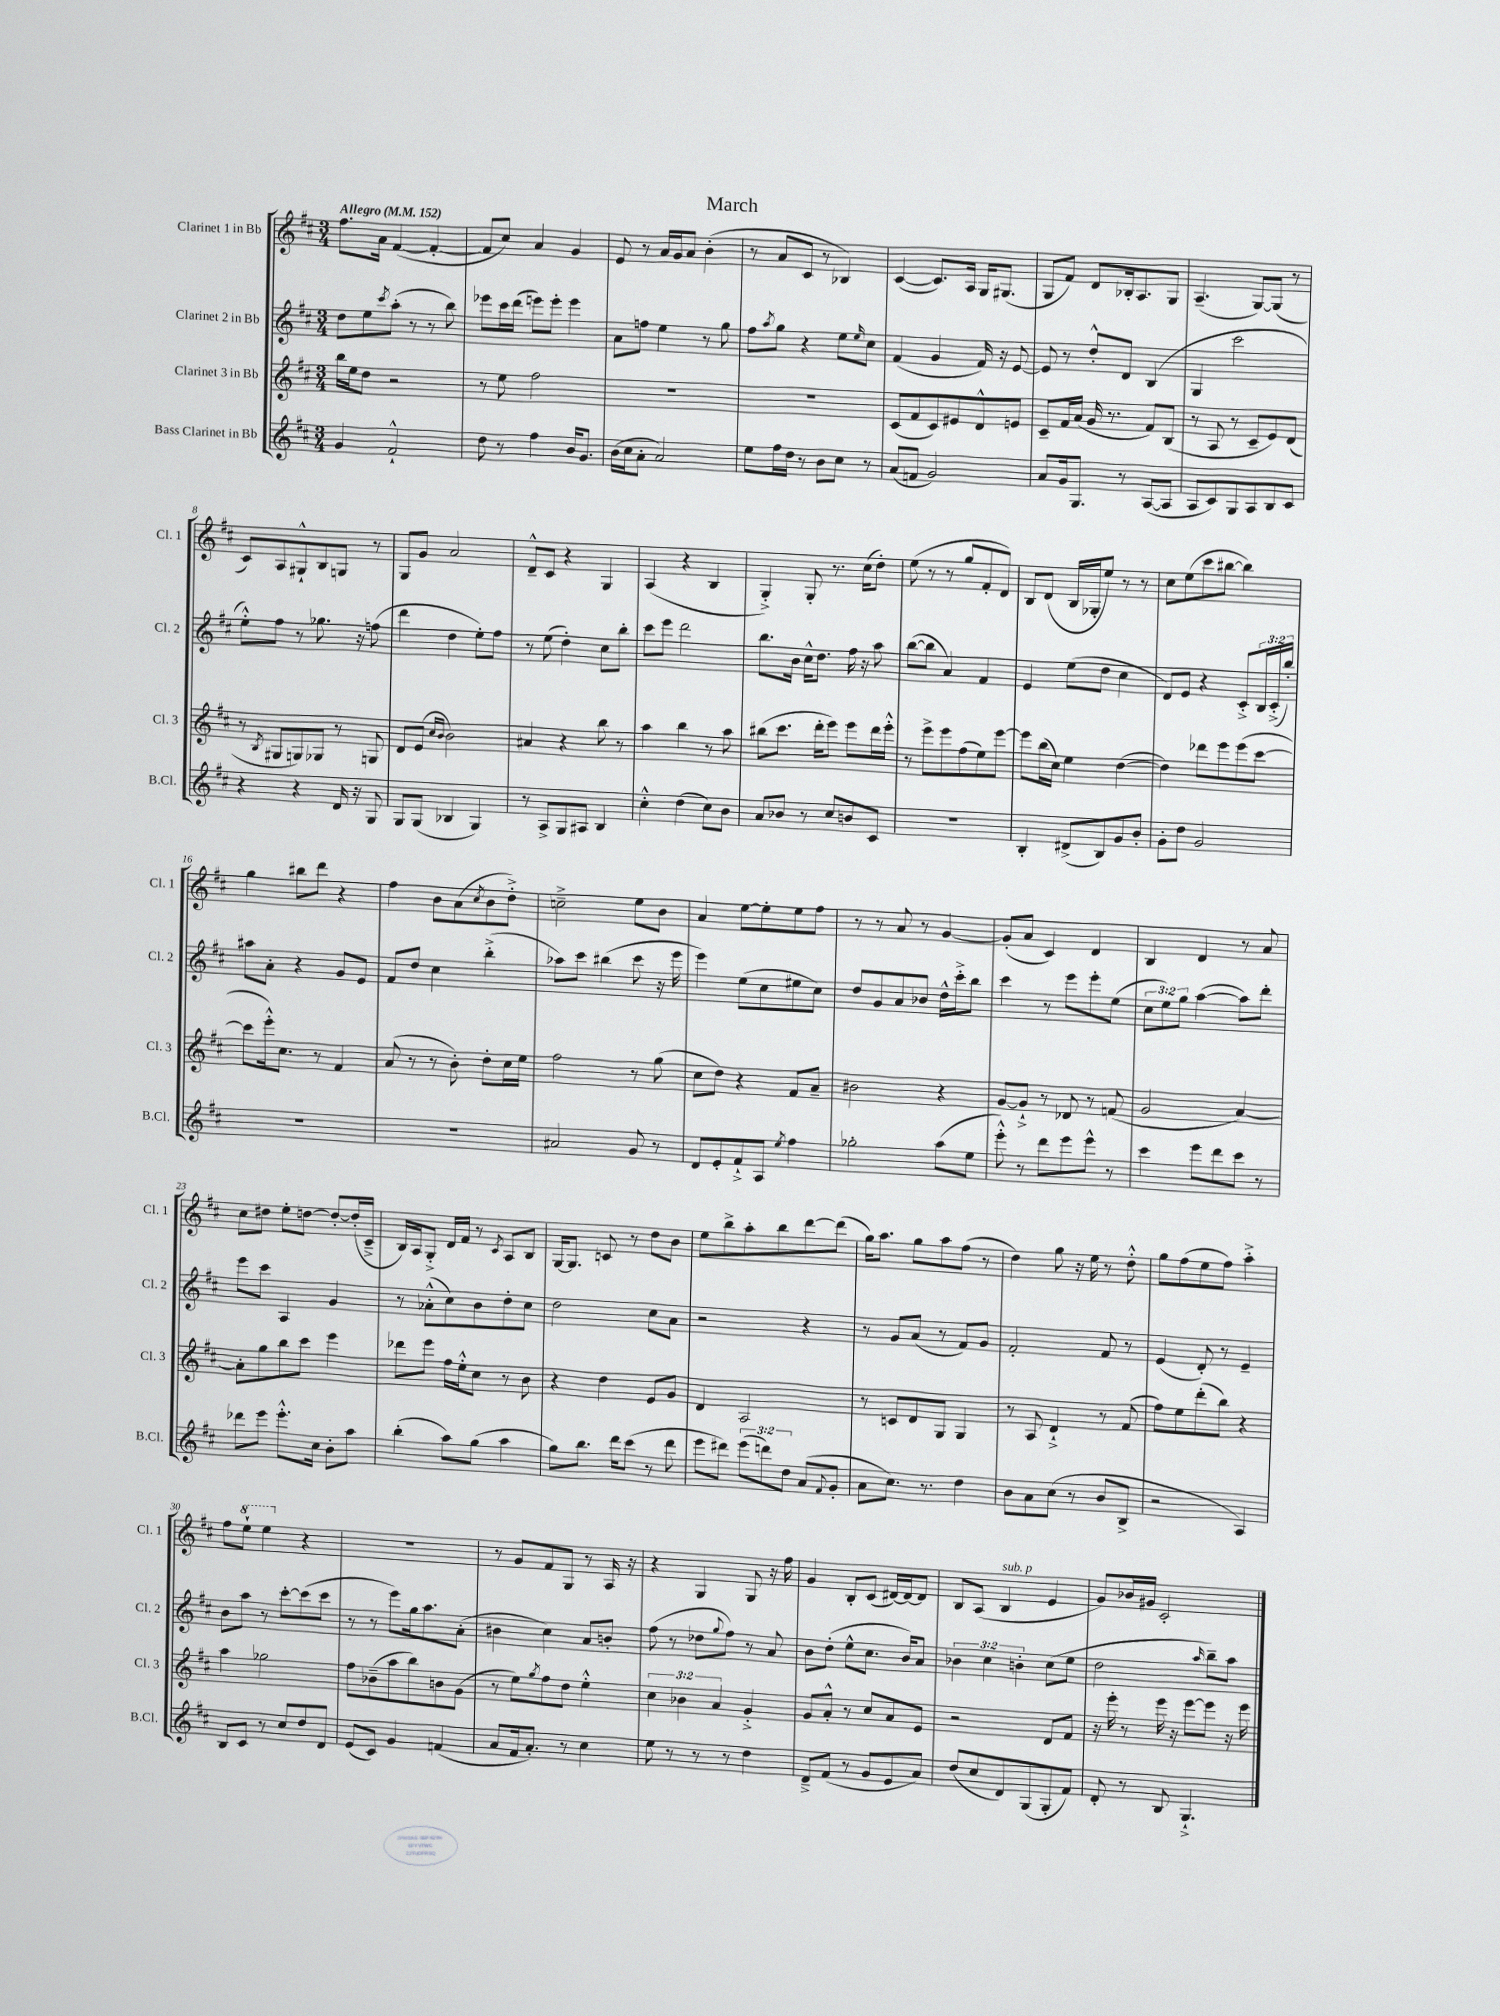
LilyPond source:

\header { title = "March" }
<<
\new StaffGroup <<
\new Staff = "s0" \with { instrumentName = "Clarinet 1 in Bb" shortInstrumentName = "Cl. 1" } {
    \clef treble \key d \major \numericTimeSignature \time 3/4 \tempo "Allegro" 4 = 152
    fis''8. a'16 fis'4~( fis'4~-. |
    fis'8 cis''8) a'4 g'4 |
    e'8 r8 a'16 g'16 a'8 b'4-.( |
    r8 a'8 cis'8 r8 bes4) |
    cis'4~( cis'8.) a16 g16 gis8.( |
    g8 fis'8) d'8 bes16-. a8. g8 |
    a4.--( g8~) g8( r8 |
    cis'8) a8 gis8-!-^ b8 g8 r8 |
    g8 g'8 a'2 |
    d'8---^ cis'8 r4 g4 |
    a4( r4 b4 |
    g4-.->) g8-. r8. cis''16( d''8-.) |
    e''8( r8 r8 g''8 fis'8-. d'8) |
    b8 d'8( b16 ges16-. e''8) r8 r8 |
    cis''8 e''8( cis'''8 bis''8~ bis''4) |
    g''4 bis''8 d'''8 r4 |
    fis''4 b'8 a'8( \acciaccatura { cis''8 } b'8 d''8-.->) |
    c''2---> e''8 b'8 |
    a'4 e''8~ e''8-. e''8 fis''8 |
    r8 r8 a'8 r8 g'4~ |
    g'8-.( a'8 cis'4) d'4 |
    b4 d'4 r8 a'8 |
    cis''8 dis''8 e''8-. d''8~ d''8~-. d''16-.( cis'16---> |
    b16) a16 g8-.-> d'16 fis'16 r8 \acciaccatura { cis'8 } a8 b8 |
    g16~ g8. c'8 r8 d''8 b'8 |
    e''8 b''8-> a''8-. b''8 d'''8~ d'''8( |
    g''16) a''8. g''8 a''8 fis''8( r8 |
    d''4) g''8 r16 e''16 r8 d''8-.-^ |
    g''8 fis''8( e''8 fis''8) a''4-.-> |
    fis''8 \ottava #1 e'''8-! e'''4 \ottava #0 r4 |
    R2. |
    r8 g'8 fis'8 g8 r8 a16 r16 |
    r4 g4 g8 r16 fis''16 |
    g'4 b8-. cis'8( dis'16~) dis'16~ dis'8 |
    b8 a8( b4^\markup { \italic "sub. p" } e'4 |
    g'8) bes'16 gis'16 cis'2-. \bar "|." |
}
\new Staff = "s1" \with { instrumentName = "Clarinet 2 in Bb" shortInstrumentName = "Cl. 2" } {
    \clef treble \key d \major \numericTimeSignature \time 3/4 \override Staff.TupletNumber.text = #tuplet-number::calc-fraction-text
    d''8 e''8 \acciaccatura { cis'''8 } a''8-.( r8 r8 b''8) |
    ees'''8 cis'''16 d'''16( e'''8) e'''8-. e'''4 |
    a'8 f''8 e''4 r8 g''8 |
    fis''8 \acciaccatura { a''8 } g''8 r4 e''8 \grace { e''16 } cis''8 |
    fis'4( g'4 fis'16) r16 e'8~ |
    e'8 r8 d''8-.-^ d'8 b4( |
    g4 cis'''2 |
    e''8-.-^) fis''8 r8 ges''8. r16 f''8( |
    d'''4 d''4 e''8-.) fis''8 |
    r8 e''8( d''4-.) cis''8 b''8-. |
    cis'''8 e'''8 d'''2 |
    b''8. b'16 cis''16-^ d''8. fis''16 r16 a''8 |
    b''8~( b''8 a'4) fis'4 |
    e'4 e''8( d''8 cis''4 |
    d'8) e'8 r4 cis'8-.-> \tuplet 3/2 { b16 cis'16-.->( b''16-.) } |
    ais''8 a'8-. r4 g'8 e'8 |
    fis'8 d''8 cis''4 b''4-.->( |
    aes''8) cis'''8 bis''4( cis'''8 r16 e'''16 |
    e'''4) e''8( cis''8 eis''8 cis''8) |
    d''8 g'8 a'8 bes'8 d''16-^ cis'''16-.-> b''8 |
    cis'''4 r8 e'''8 e'''8-. e''8( |
    \tuplet 3/2 { cis''8 e''8) g''8 } a''4~( a''8) d'''8-. |
    e'''8 cis'''8 a4 g'4 |
    r8 aes'8-.-^( cis''8) b'8 d''8-. cis''8 |
    d''2 cis''8 a'8 |
    r2 r4 |
    r8 g'8 a'8( r8 fis'8) g'8 |
    fis'2-. fis'8 r8 |
    e'4( d'8-.) r8 e'4-- |
    b'8 a''8 r8 cis'''8~-. cis'''8( cis'''8 |
    r8 r8 e'''8) g''16 a''8. a'8-.( |
    bis'4 cis''4) a'8 b'8-. |
    fis''8( r8 des''8 \appoggiatura { g''8 } fis''8) r8 a'8 |
    b'8 d''8-.( e''8-^ cis''8. b'16) a'8 |
    \tuplet 3/2 { bes'4 cis''4 b'4-. } cis''8( e''8 |
    d''2 \grace { a''16 } b''8--) a''8 \bar "|." |
}
\new Staff = "s2" \with { instrumentName = "Clarinet 3 in Bb" shortInstrumentName = "Cl. 3" } {
    \clef treble \key d \major \numericTimeSignature \time 3/4 \override Staff.TupletNumber.text = #tuplet-number::calc-fraction-text
    b''16 e''16 d''8 r2 |
    r8 e''8 fis''2 |
    R2. |
    R2. |
    cis'8( fis'8 cis'8) eis'8 d'8-^ e'8 |
    cis'8-- fis'16 a'16( g'16 r8. fis'8) b8( |
    r8 a8 r8 cis'8-- e'8) d'8( |
    r8 \acciaccatura { b8 } gis8 g8) ges8 r8 g8 |
    d'8 e'8( \grace { cis''16 b'16 } b'2) |
    ais'4 r4 b''8 r8 |
    a''4 b''4 r8 a''8 |
    bis''8( cis'''8. d'''16-. e'''8) e'''8 d'''16 e'''16-.-^ |
    r8 e'''8-> e'''8 fis''8( e''8) e'''8~ |
    e'''8 b''16( cis''16) e''4 d''4~( |
    d''4) des'''8 e'''8 e'''8( cis'''8~ |
    cis'''8 e'''16-.-^) cis''8. r8 fis'4 |
    a'8( r8 r8 b'8-.) d''8-. cis''16 e''16 |
    fis''2 r8 g''8( |
    cis''8 d''8) r4 fis'8 a'8-- |
    bis'2 r4 |
    g'8~ g'8-!-> r8 des'8 r8 f'8( |
    g'2 a'4~) |
    a'8-. g''8 b''8 cis'''8 e'''4 |
    des'''8 e'''8 fis''16 e''16-.-^ cis''8 r8 b'8 |
    r4 d''4 e'8 g'8 |
    d'4 a2 |
    r8 c'8 d'8 g8 g4 |
    r8 a8 d'4-!-> r8 fis'8( |
    fis''8) e''8 d'''8-.( b''8) r4 |
    a''4 ges''2 |
    fis''8 bes'8--( a''8 b''8) b'8 g'8( |
    r8 e''8) \acciaccatura { g''8 } fis''8 d''8 e''4-.-^ |
    \tuplet 3/2 { cis''4 bes'4 a'4 } g'4-.-> |
    g'8 a'8-.-^ r8 cis''8 a'8 e'8 |
    r2 d'8 fis'8 |
    r16 e'''16-. r8 e'''16 r16 e'''8~ e'''8 r16 e'''16 \bar "|." |
}
\new Staff = "s3" \with { instrumentName = "Bass Clarinet in Bb" shortInstrumentName = "B.Cl." } {
    \clef treble \key d \major \numericTimeSignature \time 3/4 \override Staff.TupletNumber.text = #tuplet-number::calc-fraction-text
    g'4 fis'2-!-^ |
    d''8 r8 fis''4 b'16 g'8. |
    b'16( cis''16 a'8-. a'2) |
    e''8 fis''16 d''16 r8 b'8 cis''8 r8 |
    a'8( f'8 g'2) |
    a'8 g'16 g8. r8 a8~( a8 |
    a8 cis'8) g8 a8 b8 cis'8 |
    r4 r4 d'16 r16 g8 |
    g8 g8( bes4 g4) |
    r8 a8-> g8 ais8 b4 |
    cis''4-.-^ d''4( cis''8) b'8 |
    a'8 bes'8 r8 cis''8 b'8 cis'8 |
    R2. |
    b4-. dis'8->( b8) g'8 b'8-. |
    g'8-. d''8 g'2 |
    R2. |
    R2. |
    ais'2 g'8 r8 |
    d'8 e'8-. fis'8-!-> a8 \acciaccatura { e''8 } fis''4 |
    ges''2-. a''8( e''8 |
    e'''8-.-^) r8 d'''8 e'''8 e'''8-^ r8 |
    cis'''4 e'''8 d'''8 cis'''8 r8 |
    des'''8 e'''8 e'''8.-.-^ cis''16 b'8-. a''8 |
    b''4-.( a''8) g''8( a''4 |
    g''8) b''8. d'''16 cis'''8( r8 d'''8 |
    e'''8 dis'''8) \tuplet 3/2 { e'''8( d'''8) d''8 } a'8( \appoggiatura { fis'8 } g'8-. |
    a'8 cis''8.) r8. d''4 |
    b'8 a'8 cis''8( r8 b'8 b8-> |
    r2 a4) |
    b8 cis'8 r8 cis''8 d''8 d'8 |
    e'8( cis'8) g'4 f'4( |
    a'8 fis'16 a'8.-.) r8 cis''4 |
    e''8 r8 r8 r8 d''4 |
    d'8---> fis'8( r8 g'8 e'8 a'8) |
    d''8( cis''8 d'8) g8( g8-. fis'8) |
    d'8-. r8 b8 g4.-!-> \bar "|." |
}
>>
>>
